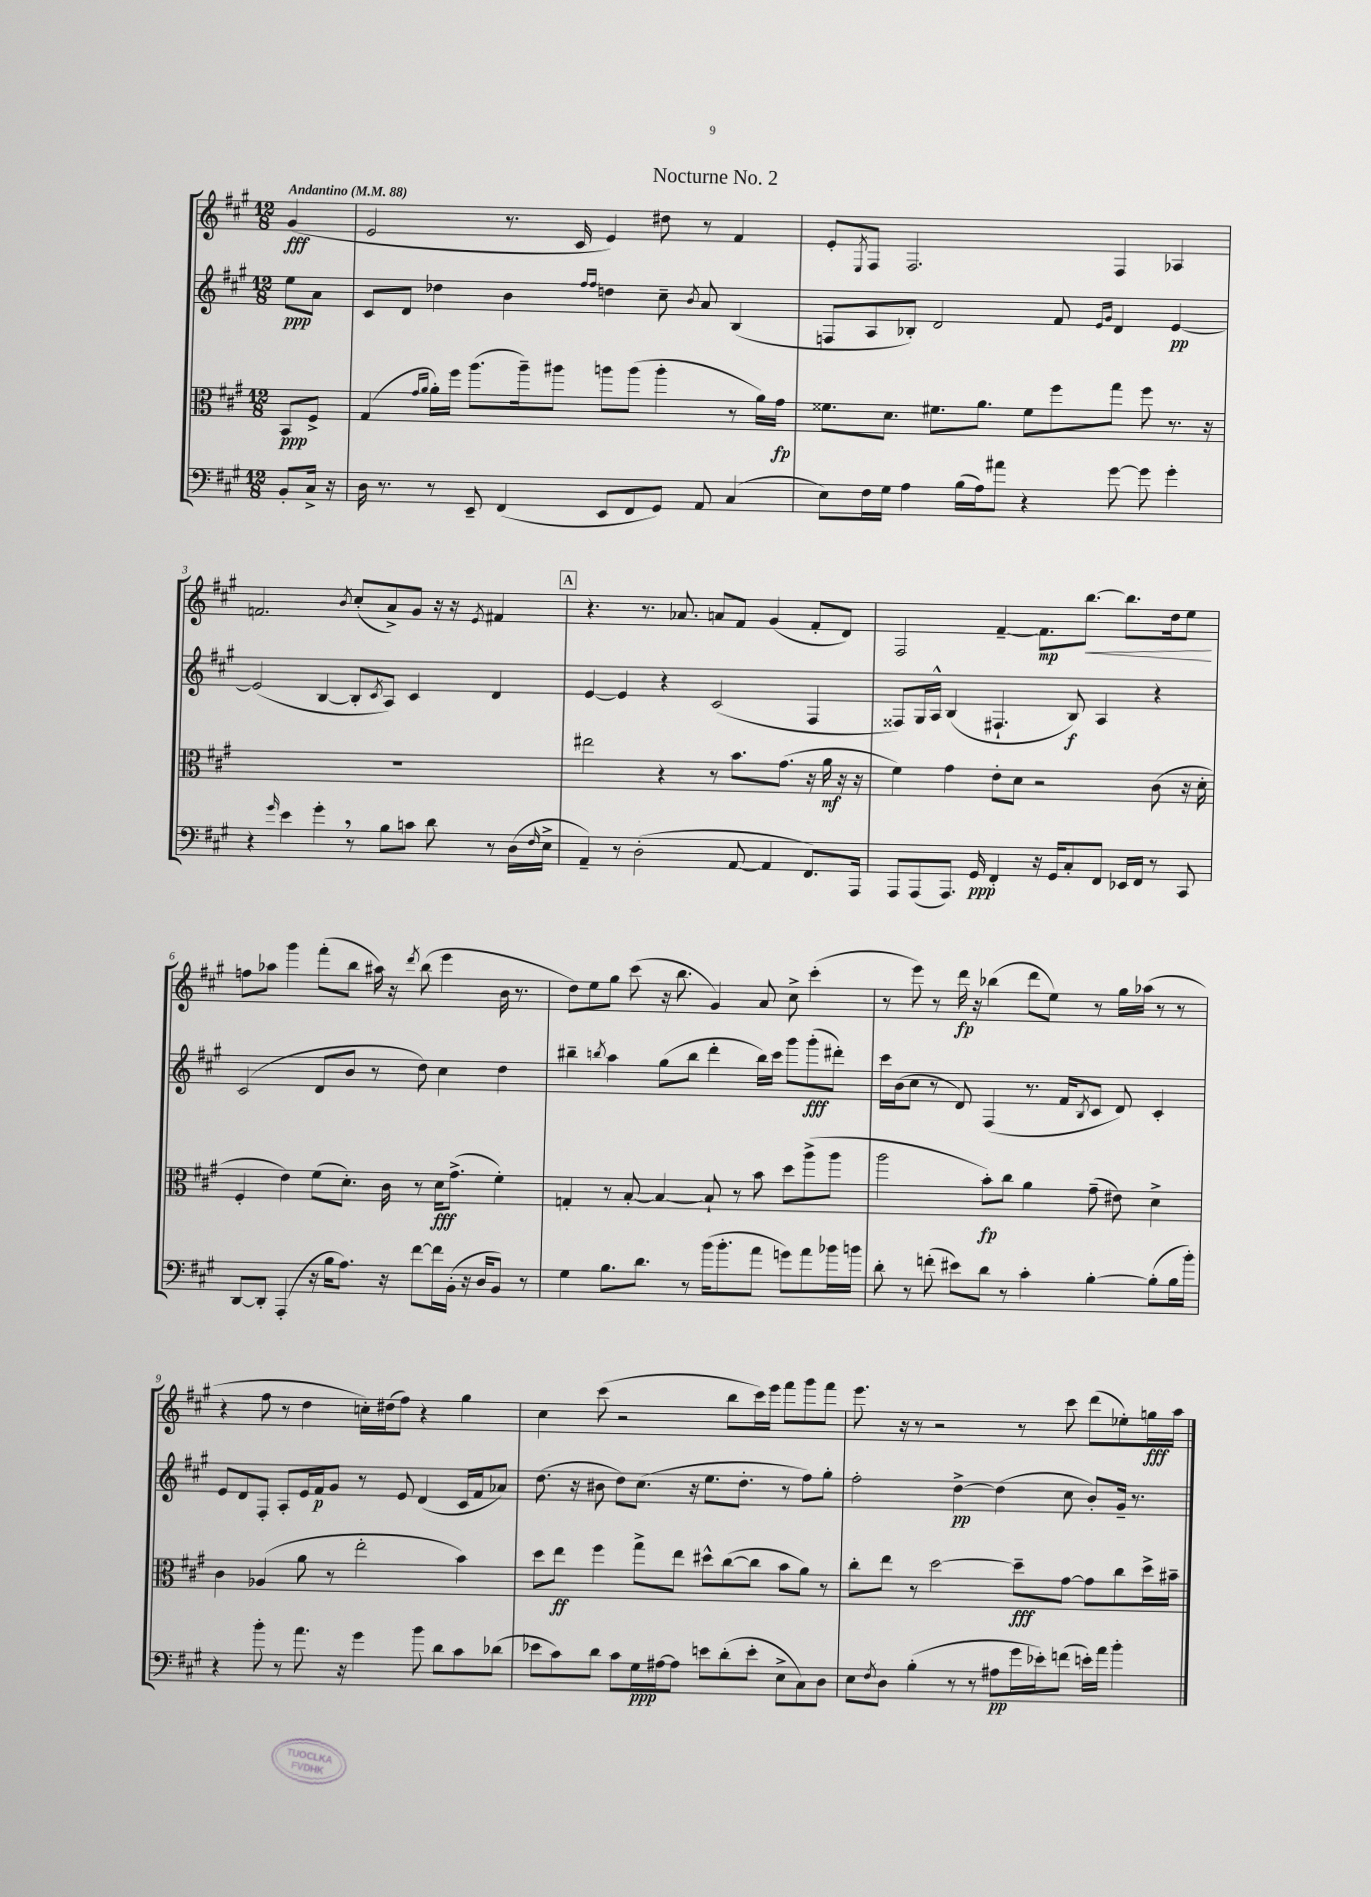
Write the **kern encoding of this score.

**kern	**dynam	**kern	**dynam	**kern	**dynam	**kern	**dynam
*part4	*part4	*part3	*part3	*part2	*part2	*part1	*part1
*staff4	*staff4	*staff3	*staff3	*staff2	*staff2	*staff1	*staff1
*clefF4	*	*clefC3	*	*clefG2	*	*clefG2	*
*k[f#c#g#]	*	*k[f#c#g#]	*	*k[f#c#g#]	*	*k[f#c#g#]	*
*M12/8	*	*M12/8	*	*M12/8	*	*M12/8	*
*MM88	*	*MM88	*	*MM88	*	*MM88	*
=	=	=	=	=	=	=	=
!	!	!	!	!	!	!LO:TX:a:B:t=Andantino	!
8BB'/L	.	8BB/L	ppp	8ee\L	ppp	(4g#/	fff
16C#^/Jk	.	8F#^/J	.	8a\J	.	.	.
16r	.	.	.	.	.	.	.
=1	=1	=1	=1	=1	=1	=1	=1
16D\	.	(4G#/	.	8c#/L	.	2e/	.
8.r	.	.	.	.	.	.	.
.	.	.	.	8d/J	.	.	.
.	.	16qqg#/LL	.	.	.	.	.
.	.	16qqa/JJ	.	.	.	.	.
8r	.	16a'\LL)	.	4dd-X\	.	.	.
.	.	16ff#\JJ	.	.	.	.	.
8EE~/	.	(8.aa\L	.	.	.	.	.
(4FF#/	.	.	.	4b\	.	8.r	.
.	.	16aa~\k)	.	.	.	.	.
.	.	8aa#X\J	.	.	.	.	.
.	.	.	.	.	.	16c#/	.
.	.	.	.	16qqff#/LL	.	.	.
.	.	.	.	16qqff#/JJ	.	.	.
8EE/L	.	8aan\L	.	4ddn\	.	4e/)	.
8FF#/	.	(8aa\J	.	.	.	.	.
8GG#/J)	.	4aa'\	.	8cc#~\	.	8dd#X\	.
.	.	.	.	8qb/	.	.	.
8AA/	.	.	.	8a/	.	8r	.
(4C#/	.	8r	.	(4B/	.	4f#/	.
.	.	16a\LL)	.	.	.	.	.
.	.	16g#\JJ	fp	.	.	.	.
=2	=2	=2	=2	=2	=2	=2	=2
8E\L)	.	8.f##X\L	.	8Fn/L	.	8e'/L	.
.	.	.	.	.	.	8qE/	.
16F#\L	.	.	.	8A/	.	8F#/J	.
16G#\JJ	.	8.d\J	.	.	.	.	.
4A\	.	.	.	8B-X'/J)	.	2.F#/	.
.	.	8.f#X\L	.	2d/	.	.	.
(16B\LL	.	.	.	.	.	.	.
16A\J)	.	8.a\J	.	.	.	.	.
8a#X\J	.	.	.	.	.	.	.
4r	.	8f#\L	.	.	.	.	.
.	.	8ff#\	.	8f#/	.	.	.
.	.	.	.	16qqe/LL	.	.	.
.	.	.	.	16qqg#/JJ	.	.	.
[8g#\	.	8gg#\J	.	4d/	.	4F#/	.
8g#\]	.	8ff#\	.	.	.	.	.
4g#'\	.	8.r	.	[4e/	pp	4A-X/	.
.	.	16r	.	.	.	.	.
!!LO:LB:g=z
=3	=3	=3	=3	=3	=3	=3	=3
4r	.	1.r	.	(2e/]	.	2.fn/	.
16qqg#/	.	.	.	.	.	.	.
4e\	.	.	.	.	.	.	.
4g#',\	.	.	.	[4B/	.	.	.
.	.	.	.	.	.	8qb/	.
8r	.	.	.	8B'/L]	.	(8cc#'/L	.
.	.	.	.	8qc#/	.	.	.
8B\L	.	.	.	8A/J)	.	8a^/)	.
8cn\J	.	.	.	4c#/	.	8g#/J	.
8d\	.	.	.	.	.	16r	.
.	.	.	.	.	.	16r	.
.	.	.	.	.	.	8qe/	.
8r	.	.	.	4d/	.	4f#X/	.
(16D\LL	.	.	.	.	.	.	.
16qqF#/	.	.	.	.	.	.	.
16E^\JJ	.	.	.	.	.	.	.
!!LO:REH:place=s1:t=A
=4	=4	=4	=4	=4	=4	=4	=4
4AA~/)	.	2ee#X\	.	[4e/	.	4.r	.
8r	.	.	.	4e/]	.	.	.
(2D'\	.	.	.	.	.	8.r	.
.	.	4r	.	4r	.	.	.
.	.	.	.	.	.	8.a-X/	.
.	.	8r	.	(2c#/	.	8an/L	.
[8AA/	.	8.b\L	.	.	.	8f#/J	.
4AA/]	.	.	.	.	.	(4g#/	.
.	.	(8.g#\J	.	.	.	.	.
8.FF#/L)	.	16r	.	4F#/	.	8f#'/L	.
.	.	16a\	mf	.	.	.	.
.	.	16r	.	.	.	8d/J)	.
16AAA/Jk	.	16r	.	.	.	.	.
=5	=5	=5	=5	=5	=5	=5	=5
8AAA/L	.	4f#\)	.	8F##X/L)	.	2F#/	.
(8AAA/	.	.	.	16G#/L	.	.	.
.	.	.	.	16A^^/JJ	.	.	.
8.AAA/J)	.	4g#\	.	(4B/	.	.	.
16GG#/	ppp	.	.	.	.	.	.
4FF#'/	.	8e'\L	.	4.F#X`/	.	[4f#~/	.
.	.	8d\J	.	.	.	.	.
16r	.	2r	.	.	.	8.f#\L]	mp
16GG#/KL	.	.	.	.	.	.	.
8C#'/	.	.	.	8B/)	f	.	.
!	!	!	!	!	!	!	!LO:HP:b
.	.	.	.	.	.	[8.bb\J	<
8FF#/J	.	.	.	4A/	.	.	.
16EE-X/LL	.	.	.	.	.	8.bb\L]	.
16FF#/JJ	.	.	.	.	.	.	.
8r	.	(8c#\	.	4r	.	.	.
.	.	.	.	.	.	16dd\k	.
8CC#/	.	16r	.	.	.	8ee\J	.
.	.	16d'\	.	.	.	.	.
.	.	.	.	.	.	.	[
!!LO:LB:g=z
=6	=6	=6	=6	=6	=6	=6	=6
[8DD/L	.	4F#'/	.	(2c#/	.	8ffn\L	.
8DD'/J]	.	.	.	.	.	8aa-X\J	.
(4AAA'/	.	4e\)	.	.	.	4ggg#\	.
16r	.	(8f#\L	.	8d/L	.	(8fff#'\L	.
16B\KL	.	.	.	.	.	.	.
8.A\J)	.	8.d'\J)	.	8b/J	.	8bb\J	.
.	.	.	.	8r	.	16aa#X\)	.
16r	.	16c#\	.	.	.	16r	.
.	.	.	.	.	.	8qddd/	.
[8f#\L	.	8r	.	8dd\)	.	(8bb\	.
16f#\L]	.	16d\KL	fff	4cc#\	.	4eee\	.
(16BB'\JJ	.	(8.g#^\J	.	.	.	.	.
16r	.	.	.	.	.	.	.
16D/KL	.	.	.	.	.	.	.
8BB/J)	.	4f#'\)	.	4dd\	.	16b\	.
.	.	.	.	.	.	8.r	.
8r	.	.	.	.	.	.	.
=7	=7	=7	=7	=7	=7	=7	=7
4G#\	.	4Gn'/	.	4bb#X~\	.	8dd\L)	.
.	.	.	.	.	.	8ee\	.
.	.	.	.	8qbbn/	.	.	.
8.B\L	.	8r	.	4aa\	.	8gg#\J	.
.	.	[8B'/	.	.	.	(8ccc#\	.
8.d\J	.	.	.	.	.	.	.
.	.	4B/_	.	(8gg#\L	.	16r	.
.	.	.	.	.	.	8.bb\	.
8r	.	.	.	8bb\J	.	.	.
(16b\KL	.	8B`/]	.	4ddd'\	.	4g#/)	.
8.b'\	.	.	.	.	.	.	.
.	.	8r	.	.	.	.	.
8a\J	.	8b\	.	16bb\LL)	.	8a/	.
.	.	.	.	16ccc#\JJ	.	.	.
8gn\L)	.	8dd\L	.	8ggg#\L	.	8cc#^\	.
8a\	.	(8aa^\	.	(8ggg#'\	fff	(4ccc#'\	.
16b-X\L	.	8aa\J	.	8ddd#X'\J)	.	.	.
16bn\JJ	.	.	.	.	.	.	.
=8	=8	=8	=8	=8	=8	=8	=8
8d'\	.	2aa\	.	16ccc#\LL	.	8r	.
.	.	.	.	(16b\J	.	.	.
8r	.	.	.	8cc#\J	.	8eee\)	.
(8fn'\	.	.	.	8r	.	8r	.
8e#X\L)	.	.	.	8d/)	.	16ddd\	fp
.	.	.	.	.	.	16r	.
8d\J	.	8b'\L)	fp	(4F#/	.	(4bb-X\	.
8r	.	8cc#\J	.	.	.	.	.
4c#'\	.	4a\	.	8.r	.	8ddd\L	.
.	.	.	.	.	.	8ee\J)	.
.	.	.	.	16f#/KL	.	.	.
.	.	.	.	8qB/	.	.	.
[4B'\	.	(8g#~\	.	8c#/J	.	8r	.
.	.	8e#X\)	.	8d/)	.	16gg#\LL	.
.	.	.	.	.	.	(16aa-X\JJ	.
(8B'\L]	.	4d^\	.	4c#'/	.	8r	.
16B\L	.	.	.	.	.	8r	.
16b'\JJ)	.	.	.	.	.	.	.
!!LO:LB:g=z
=9	=9	=9	=9	=9	=9	=9	=9
4r	.	4c#\	.	8e/L	.	4r	.
.	.	.	.	8d/	.	.	.
8b'\	.	(4A-X/	.	8F#'/J	.	8ff#\	.
8r	.	.	.	8A'/L	.	8r	.
8.a\	.	8a\	.	16e/L	.	4dd\	.
.	.	.	.	16f#/J	p	.	.
.	.	8r	.	8g#/J	.	.	.
16r	.	.	.	.	.	.	.
4g#\	.	2ee'\	.	8r	.	16ccn'\LL)	.
.	.	.	.	.	.	(16dd#X\J	.
.	.	.	.	8e/	.	8ff#\J)	.
8b\	.	.	.	(4d/	.	4r	.
8d\L	.	.	.	.	.	.	.
8c#\	.	4b\)	.	16c#/LL	.	4gg#\	.
.	.	.	.	16f#/J	.	.	.
(8d-X\J	.	.	.	8a-X/J)	.	.	.
=10	=10	=10	=10	=10	=10	=10	=10
8e-X\L	.	8dd\L	.	(8.dd\	.	4cc#\	.
8c#\)	.	8ee\J	ff	.	.	.	.
.	.	.	.	16r	.	.	.
8d\J	.	4ff#\	.	8b#X\	.	(8ccc#\	.
8c#\L	.	.	.	8dd\L)	.	2r	.
16G#\L	ppp	8gg#^\L	.	(8.cc#\J	.	.	.
[16A#X\J	.	.	.	.	.	.	.
8A#\J]	.	8ee\J	.	.	.	.	.
.	.	.	.	16r	.	.	.
8en\L	.	8dd#X^^\L	.	8.ee\L	.	.	.
(8d'\	.	([8cc#\	.	.	.	8bb\L	.
.	.	.	.	8.dd'\J	.	.	.
8e'\J	.	8cc#\J]	.	.	.	16ccc#\L)	.
.	.	.	.	.	.	16eee\JJ	.
8E^\L	.	8b\L	.	8r	.	8fff#\L	.
8C#\)	.	8a\J)	.	8ff#\L)	.	8ggg#\	.
8D\J	.	8r	.	8gg#'\J	.	8fff#\J	.
=11	=11	=11	=11	=11	=11	=11	=11
8E\L	.	8cc#'\L	.	2ff#'\	.	8.eee\	.
8qF#/	.	.	.	.	.	.	.
8D\J	.	8ee\J	.	.	.	.	.
.	.	.	.	.	.	16r	.
(4B'\	.	8r	.	.	.	8r	.
.	.	[2dd\	.	.	.	2r	.
8r	.	.	.	[4dd^\	pp	.	.
8r	.	.	.	.	.	.	.
8A#X\L	pp	.	.	(4dd\]	.	.	.
16g#\L	.	8dd~\L]	fff	.	.	8r	.
16e-X'\J)	.	.	.	.	.	.	.
(8fn\J	.	[8g#\J	.	8cc#\	.	8ccc#\	.
16en'\LL)	.	8g#\L]	.	8b'/L)	.	(8ddd\L	.
16a\JJ	.	.	.	.	.	.	.
4b'\	.	8cc#\	.	16g#~/Jk	.	8ee-X'\)	.
.	.	.	.	8.r	.	.	.
.	.	16dd^\L	.	.	.	16ggn\L	fff
.	.	16b#X~\JJ	.	.	.	16aa\JJ	.
==	==	==	==	==	==	==	==
*-	*-	*-	*-	*-	*-	*-	*-
